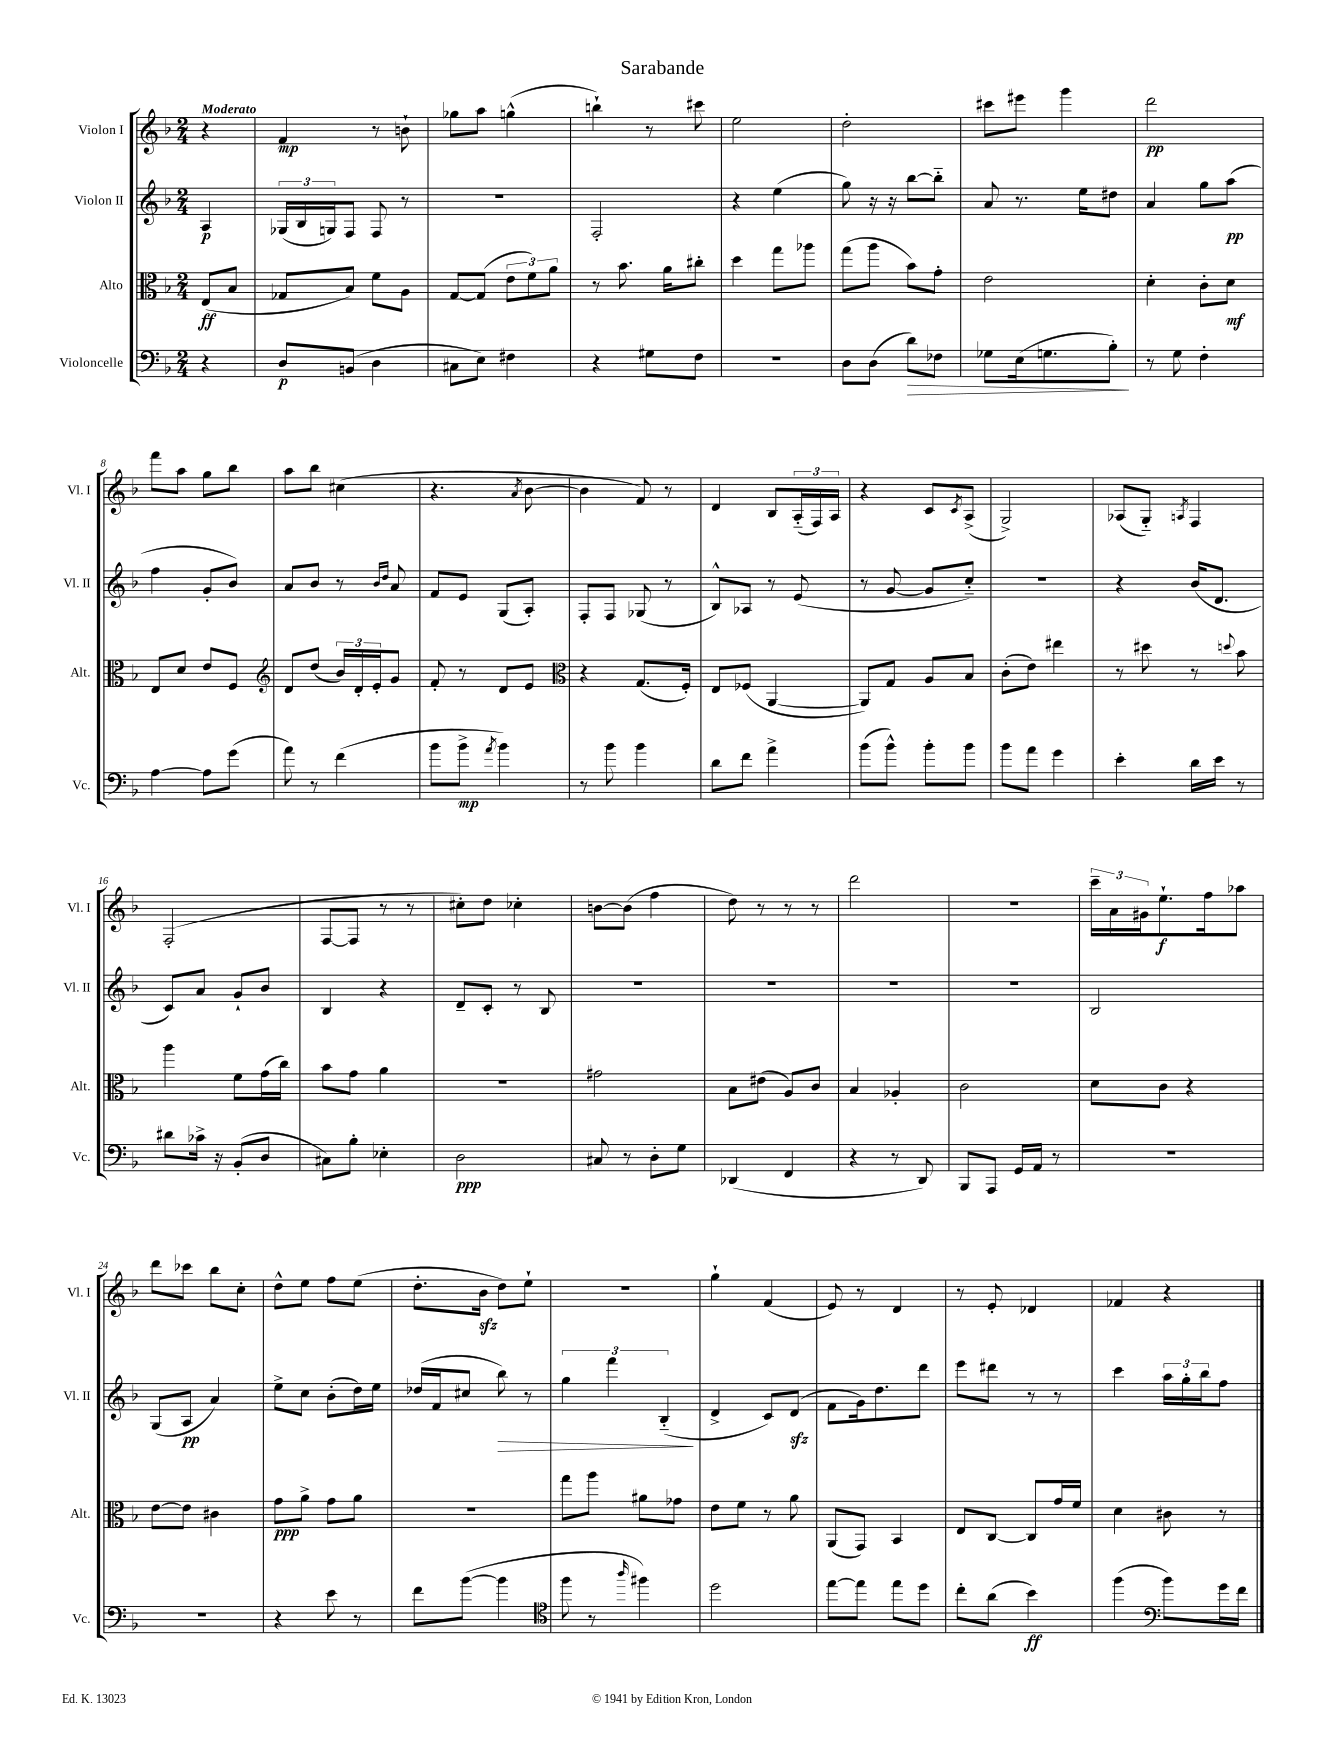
\header { title = "Sarabande" }
<<
\new StaffGroup <<
\new Staff = "s0" \with { instrumentName = "Violon I" shortInstrumentName = "Vl. I" } {
    \clef treble \key f \major \numericTimeSignature \time 2/4 \partial 4 \tempo "Moderato"
    r4 |
    f'4\mp r8 b'8-! |
    ges''8 a''8 g''4-^( |
    b''4-!) r8 cis'''8 |
    e''2 |
    d''2-. |
    cis'''8 eis'''8 g'''4 |
    d'''2\pp |
    f'''8 a''8 g''8 bes''8 |
    a''8 bes''8 cis''4( |
    r4. \acciaccatura { a'8 } bes'8~ |
    bes'4 f'8) r8 |
    d'4 bes8 \tuplet 3/2 { a16-_( f16) a16 } |
    r4 c'8 \acciaccatura { c'8 } a8->( |
    g2->) |
    aes8( g8-_) \acciaccatura { a8 } f4 |
    f2-.( |
    f8~ f8 r8 r8 |
    cis''8-.) d''8 ces''4-. |
    b'8~ b'8( f''4 |
    d''8) r8 r8 r8 |
    d'''2 |
    R2 |
    \tuplet 3/2 { c'''16-- a'16 gis'16 } e''8.-!\f f''16 aes''8 |
    d'''8 ces'''8 bes''8 c''8-. |
    d''8-^ e''8 f''8 e''8( |
    d''8.-. bes'16\sfz d''8) e''8-! |
    R2 |
    g''4-! f'4( |
    e'8) r8 d'4 |
    r8 e'8-. des'4 |
    fes'4 r4 \bar "|." |
}
\new Staff = "s1" \with { instrumentName = "Violon II" shortInstrumentName = "Vl. II" } {
    \clef treble \key f \major \numericTimeSignature \time 2/4 \partial 4
    a4\p |
    \tuplet 3/2 { ges16( bes16 g16) } f8 f8 r8 |
    r2 |
    f2-. |
    r4 e''4( |
    g''8) r16 r16 bes''8~ bes''8-_ |
    a'8 r8. e''16 dis''8 |
    a'4 g''8 a''8\pp( |
    f''4 g'8-. bes'8) |
    a'8 bes'8 r8 \grace { bes'16 d''16 } a'8 |
    f'8 e'8 g8( a8-.) |
    f8-. f8 ges8( r8 |
    bes8-^) aes8 r8 e'8( |
    r8 g'8~ g'8 c''8-_) |
    r2 |
    r4 bes'16( d'8. |
    c'8) a'8 g'8-! bes'8 |
    bes4 r4 |
    d'8-- c'8-. r8 bes8 |
    R2 |
    R2 |
    R2 |
    R2 |
    bes2 |
    g8( a8\pp a'4) |
    e''8-> c''8 bes'8-.( d''16) e''16 |
    des''16( f'16 cis''8 bes''8\>) r8 |
    \tuplet 3/2 { g''4 f'''4 bes4-_\!( } |
    d'4-> c'8) d'8\sfz( |
    f'8 g'16) d''8. d'''8 |
    e'''8 dis'''8 r8 r8 |
    c'''4 \tuplet 3/2 { a''16 g''16-. bes''16 } f''8 \bar "|." |
}
\new Staff = "s2" \with { instrumentName = "Alto" shortInstrumentName = "Alt." } {
    \clef alto \key f \major \numericTimeSignature \time 2/4 \partial 4
    e8\ff( bes8 |
    ges8 bes8) f'8 a8 |
    g8~ g8( \tuplet 3/2 { e'8 f'8) a'8 } |
    r8 bes'8. a'16 cis''8-. |
    d''4 g''8 aes''8 |
    g''8( a''8 bes'8) g'8-. |
    e'2 |
    d'4-. c'8-. d'8\mf |
    e8 d'8 e'8 f8 |
    \clef treble d'8 d''8( \tuplet 3/2 { bes'16) d'16-. e'16-. } g'8 |
    f'8-. r8 d'8 e'8 |
    \clef alto r4 g8.( f16-.) |
    e8 fes8( a,4~ |
    a,8) g8 a8 bes8 |
    c'8-.( e'8) eis''4 |
    r8 dis''8 r8 \appoggiatura { d''8 } bes'8 |
    a''4 f'8 g'16( c''16) |
    bes'8 g'8 a'4 |
    R2 |
    gis'2 |
    bes8 eis'8( a8) c'8 |
    bes4 aes4-. |
    c'2 |
    d'8 c'8 r4 |
    e'8~ e'8 cis'4 |
    g'8\ppp a'8-> g'8 a'8 |
    R2 |
    g''8 a''8 ais'8 ges'8 |
    e'8 f'8 r8 a'8 |
    a,8( g,8) bes,4 |
    e8 c8~ c8 g'16 f'16 |
    d'4 cis'8 r8 \bar "|." |
}
\new Staff = "s3" \with { instrumentName = "Violoncelle" shortInstrumentName = "Vc." } {
    \clef bass \key f \major \numericTimeSignature \time 2/4 \partial 4
    r4 |
    d8\p b,8( d4 |
    cis8 e8) fis4 |
    r4 gis8 f8 |
    r2 |
    d8 d8( d'8\>) fes8 |
    ges8 e16( g8. bes8-.\!) |
    r8 g8 f4-. |
    a4~ a8 g'8( |
    a'8) r8 f'4( |
    bes'8 bes'8->\mp \acciaccatura { a'8 } bes'4) |
    r8 bes'8 bes'4 |
    d'8 f'8 a'4-> |
    bes'8( bes'8-^) bes'8-. bes'8 |
    bes'8 a'8 g'4 |
    e'4-. d'16 e'16 r8 |
    dis'8 ces'16-> r16 bes,8-.( d8 |
    cis8) bes8-. ees4-. |
    d2\ppp |
    cis8 r8 d8-. g8 |
    des,4( f,4 |
    r4 r8 d,8) |
    bes,,8 a,,8 g,16 a,16 r8 |
    R2 |
    R2 |
    r4 e'8 r8 |
    f'8 bes'8~( bes'4 |
    \clef tenor f''8 r8 \grace { a''16 } fis''4) |
    d''2 |
    e''8~ e''8 e''8 d''8 |
    c''8-. a'8( bes'4\ff) |
    f''4( \clef bass bes'8) g'16 f'16 \bar "|." |
}
>>
>>
